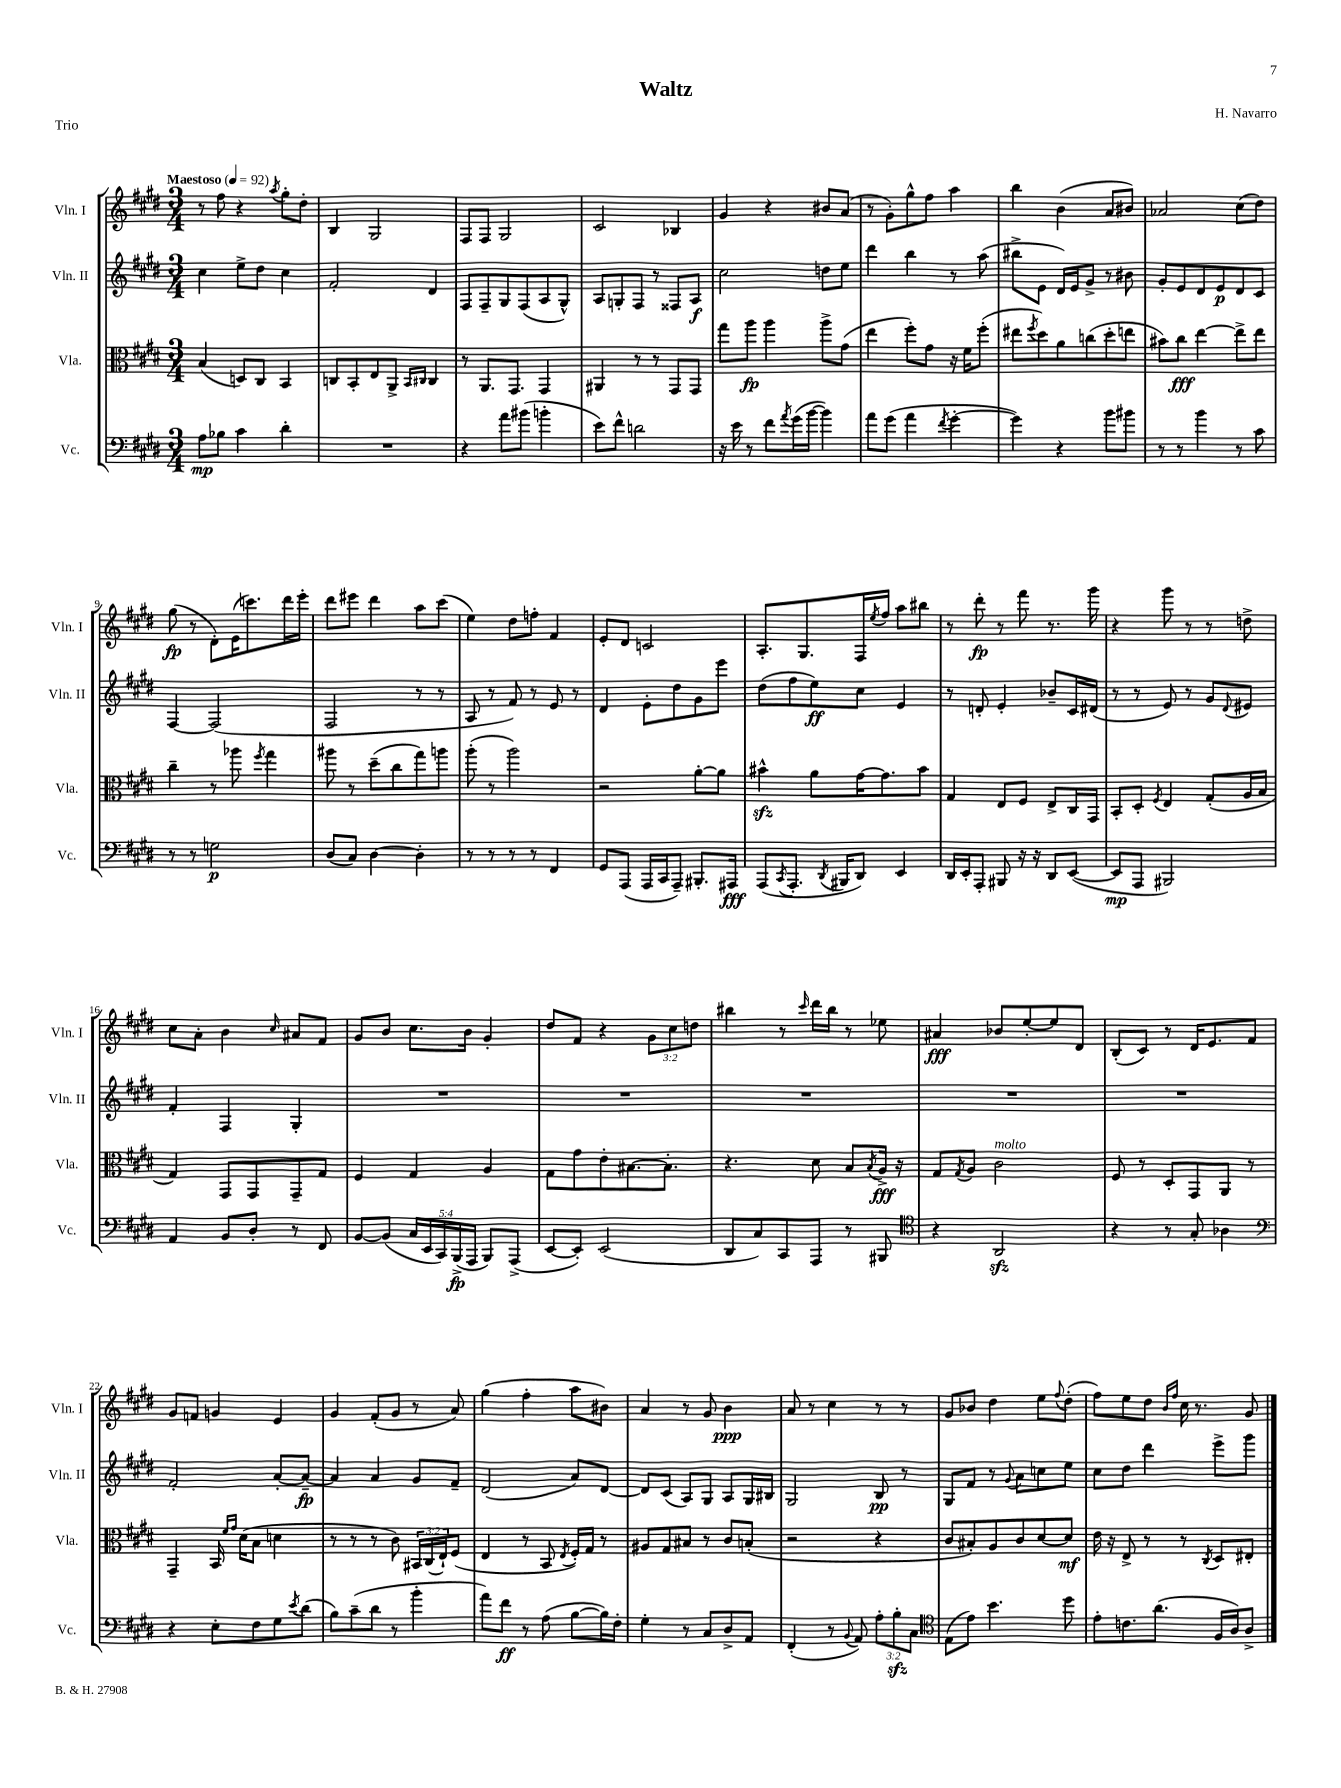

**kern	**dynam	**kern	**dynam	**kern	**dynam	**kern	**dynam
*part4	*part4	*part3	*part3	*part2	*part2	*part1	*part1
*staff4	*staff4	*staff3	*staff3	*staff2	*staff2	*staff1	*staff1
*I"Vc.	*	*I"Vla.	*	*I"Vln. II	*	*I"Vln. I	*
*I'Vc.	*	*I'Vla.	*	*I'Vln. II	*	*I'Vln. I	*
*clefF4	*	*clefC3	*	*clefG2	*	*clefG2	*
*k[f#c#g#d#]	*	*k[f#c#g#d#]	*	*k[f#c#g#d#]	*	*k[f#c#g#d#]	*
*M3/4	*	*M3/4	*	*M3/4	*	*M3/4	*
*MM92	*	*MM92	*	*MM92	*	*MM92	*
=1	=1	=1	=1	=1	=1	=1	=1
!	!	!	!	!	!	!LO:TX:a:B:t=Maestoso	!
8A\L	mp	(4B/	.	4cc#\	.	8r	.
8B-X\J	.	.	.	.	.	8ff#\	.
4c#\	.	8Dn/L)	.	8ee^\L	.	4r	.
.	.	8C#/J	.	8dd#\J	.	.	.
.	.	.	.	.	.	8qaa/	.
4d#'\	.	4BB/	.	4cc#\	.	8gg#'\L	.
.	.	.	.	.	.	8dd#'\J	.
=2	=2	=2	=2	=2	=2	=2	=2
2.r	.	8Cn/L	.	2f#'/	.	4B/	.
.	.	8BB'/	.	.	.	.	.
.	.	8E/	.	.	.	2G#/	.
.	.	8AA^/J	.	.	.	.	.
.	.	16qqBB/LL	.	.	.	.	.
.	.	16qqC#X/JJ	.	.	.	.	.
.	.	4C#/	.	4d#/	.	.	.
=3	=3	=3	=3	=3	=3	=3	=3
4r	.	8r	.	8F#/L	.	8F#/L	.
.	.	8.AA/L	.	8F#~/	.	8F#/J	.
8a\L	.	.	.	8G#/	.	2G#/	.
.	.	8.GG#/J	.	.	.	.	.
(8b#X\J	.	.	.	(8F#/	.	.	.
4bn'\	.	4GG#/	.	8A/	.	.	.
.	.	.	.	8G#^^/J)	.	.	.
=4	=4	=4	=4	=4	=4	=4	=4
8e\L)	.	4AA#X/	.	8A/L	.	2c#/	.
8f#^^\J	.	.	.	8Gn'/	.	.	.
2dn\	.	8r	.	8F#/J	.	.	.
.	.	8r	.	8r	.	.	.
.	.	8GG#/L	.	8F##X/L	.	4B-X/	.
.	.	8GG#/J	.	8A/J	f	.	.
=5	=5	=5	=5	=5	=5	=5	=5
16r	.	8gg#\L	.	2cc#\	.	4g#/	.
16e\	.	.	.	.	.	.	.
8r	.	8aa\J	fp	.	.	.	.
8f#\L	.	4aa\	.	.	.	4r	.
8qa/	.	.	.	.	.	.	.
(16g#\L	.	.	.	.	.	.	.
[16b\JJ	.	.	.	.	.	.	.
4b\])	.	8aa^\L	.	8ddn\L	.	8b#X/L	.
.	.	(8g#\J	.	8ee\J	.	(8a/J	.
=6	=6	=6	=6	=6	=6	=6	=6
8a\L	.	4ee\	.	4ddd#\	.	8r	.
(8g#\J	.	.	.	.	.	8g#'\L)	.
4a\	.	8ff#'\L)	.	4bb\	.	8gg#^^\	.
.	.	8g#\J	.	.	.	8ff#\J	.
8qf#/	.	.	.	.	.	.	.
[4g#'\	.	16r	.	8r	.	4aa\	.
.	.	16f#\KL	.	.	.	.	.
.	.	(8ff#'\J	.	(8aa\	.	.	.
=7	=7	=7	=7	=7	=7	=7	=7
4g#\])	.	8ee#X\L	.	8bb#X^\L	.	4bb\	.
.	.	8qff#/	.	.	.	.	.
.	.	8dd#\)	.	8e\J	.	.	.
4r	.	8a\	.	16d#/LL)	.	(4b\	.
.	.	.	.	16e/J	.	.	.
.	.	(8ccn\	.	8g#^/J	.	.	.
8b\L	.	8dd#'\	.	8r	.	8a/L	.
8b#X\J	.	8een\J	.	8b#X\	.	8b#X/J)	.
=8	=8	=8	=8	=8	=8	=8	=8
8r	.	8b#X\L)	.	8g#'/L	.	2a-X/	.
8r	.	8cc#\J	fff	8e/	.	.	.
4b\	.	[4ee\	.	8d#/	.	.	.
.	.	.	.	8e/	p	.	.
8r	.	8ee^\L]	.	8d#/	.	(8cc#\L	.
8c#\	.	8ee\J	.	8c#/J	.	8dd#\J)	.
!!LO:LB:g=z
=9	=9	=9	=9	=9	=9	=9	=9
8r	.	4cc#~\	.	[4F#/	.	(8gg#\	fp
8r	.	.	.	.	.	8r	.
2Gn\	p	8r	.	(2F#/]	.	8d#'\L)	.
.	.	8aa-X\	.	.	.	(16e\K	.
.	.	.	.	.	.	8.cccn\)	.
.	.	8qff#/	.	.	.	.	.
.	.	4gg#\	.	.	.	.	.
.	.	.	.	.	.	16ddd#\L	.
.	.	.	.	.	.	16eee'\JJ	.
=10	=10	=10	=10	=10	=10	=10	=10
(8D#/L	.	8aa#X\	.	2F#/	.	8ddd#\L	.
8C#/J)	.	8r	.	.	.	8eee#X\J	.
[4D#\	.	(8dd#~\L	.	.	.	4ddd#\	.
.	.	8cc#\	.	.	.	.	.
4D#'\]	.	8gg#\)	.	8r	.	8aa\L	.
.	.	8aan\J	.	8r	.	(8ccc#\J	.
=11	=11	=11	=11	=11	=11	=11	=11
8r	.	(8aa'\	.	8A/	.	4ee\)	.
8r	.	8r	.	8r	.	.	.
8r	.	2aa\)	.	8f#/)	.	8dd#\L	.
8r	.	.	.	8r	.	8ffn'\J	.
4FF#/	.	.	.	8e/	.	4f#/	.
.	.	.	.	8r	.	.	.
=12	=12	=12	=12	=12	=12	=12	=12
8GG#/L	.	2r	.	4d#/	.	8e'/L	.
(8AAA/J	.	.	.	.	.	8d#/J	.
16AAA/LL	.	.	.	8e'\L	.	2cn/	.
16CC#/J	.	.	.	.	.	.	.
8AAA~/J)	.	.	.	8dd#\	.	.	.
8.BBB#X'/L	.	[8a'\L	.	8g#\	.	.	.
.	.	8a\J]	.	8eee\J	.	.	.
16AAA#X/Jk	fff	.	.	.	.	.	.
=13	=13	=13	=13	=13	=13	=13	=13
(8AAA/L	.	4b#Xzz^^\	.	(8dd#\L	.	8.A'/L	.
8qCC#/	.	.	.	.	.	.	.
8.AAA'/J	.	.	.	8ff#\	.	.	.
.	.	.	.	.	.	8.G#/	.
.	.	8a\L	.	8ee\)	ff	.	.
8qDD#/	.	.	.	.	.	.	.
16BBB#X/KL	.	.	.	.	.	.	.
8DD#/J)	.	[16g#\K	.	8cc#\J	.	16F#/L	.
.	.	.	.	.	.	8qee/	.
.	.	8.g#\]	.	.	.	16ff#/JJ	.
4EE/	.	.	.	4e/	.	8aa\L	.
.	.	8b#\J	.	.	.	8bb#X\J	.
=14	=14	=14	=14	=14	=14	=14	=14
16DD#/LL	.	4G#/	.	8r	.	8r	.
16EE'/J	.	.	.	.	.	.	.
8AAA'/J	.	.	.	8dn'/	.	8ddd#'\	fp
8BBB#X/	.	8E/L	.	4e'/	.	8r	.
16r	.	8F#/J	.	.	.	8fff#\	.
16r	.	.	.	.	.	.	.
8DD#/L	.	8E^/L	.	8b-X~/L	.	8.r	.
([8EE/J	.	16C#/L	.	16c#/L	.	.	.
.	.	16GG#/JJ	.	(16d#X/JJ	.	16ggg#\	.
=15	=15	=15	=15	=15	=15	=15	=15
8EE/L]	mp	8BB'/L	.	8r	.	4r	.
8AAA/J	.	8D#'/J	.	8r	.	.	.
.	.	8qF#/	.	.	.	.	.
2BBB#X/)	.	4E/	.	8e/)	.	8ggg#\	.
.	.	.	.	8r	.	8r	.
.	.	(8G#'/L	.	8g#/L	.	8r	.
.	.	.	.	8qqd#/	.	.	.
.	.	16A/L	.	8e#X/J	.	8ddn^\	.
.	.	16B/JJ	.	.	.	.	.
!!LO:LB:g=z
=16	=16	=16	=16	=16	=16	=16	=16
4AA/	.	4G#/)	.	4f#'/	.	8cc#\L	.
.	.	.	.	.	.	8a'\J	.
8BB/L	.	8GG#/L	.	4F#/	.	4b\	.
8D#'/J	.	8GG#/	.	.	.	.	.
.	.	.	.	.	.	16qqcc#/	.
8r	.	8GG#~/	.	4G#'/	.	8a#X/L	.
8FF#/	.	8G#/J	.	.	.	8f#/J	.
=17	=17	=17	=17	=17	=17	=17	=17
[8BB/L	.	4F#/	.	2.r	.	8g#/L	.
(8BB/J]	.	.	.	.	.	8b/J	.
20C#/LL	.	4G#/	.	.	.	8.cc#\L	.
20EE/	.	.	.	.	.	.	.
20CC#/)	.	.	.	.	.	.	.
(20BBB^/	fp	.	.	.	.	.	.
.	.	.	.	.	.	16b\Jk	.
20AAA/JJ	.	.	.	.	.	.	.
8BBB/L)	.	4A/	.	.	.	4g#'/	.
(8AAA^/J	.	.	.	.	.	.	.
=18	=18	=18	=18	=18	=18	=18	=18
[8EE/L	.	8G#\L	.	2.r	.	8dd#/L	.
8EE'/J])	.	8g#\	.	.	.	8f#/J	.
(2EE/	.	8e'\	.	.	.	4r	.
.	.	[8.B#X\	.	.	.	.	.
.	.	.	.	.	.	12g#\L	.
.	.	8.B#'\J]	.	.	.	.	.
.	.	.	.	.	.	12cc#\	.
.	.	.	.	.	.	12ddn\J	.
=19	=19	=19	=19	=19	=19	=19	=19
8DD#/L	.	4.r	.	2.r	.	4bb#X\	.
8C#/)	.	.	.	.	.	.	.
8CC#/	.	.	.	.	.	8r	.
.	.	.	.	.	.	16qqccc#/	.
8AAA/J	.	8d#\	.	.	.	16ddd#\LL	.
.	.	.	.	.	.	16bb#\JJ	.
8r	.	8B/L	.	.	.	8r	.
.	.	8qB/	.	.	.	.	.
8BBB#X/	.	16A^/Jk	fff	.	.	8ee-X\	.
.	.	16r	.	.	.	.	.
=20	=20	=20	=20	=20	=20	=20	=20
*clefC4	*	*	*	*	*	*	*
4r	.	8G#/L	.	2.r	.	4a#X/	fff
.	.	8qG#/	.	.	.	.	.
.	.	8A/J	.	.	.	.	.
!	!	!LO:TX:a:i:t=molto	!	!	!	!	!
2AAzz/	.	2c#\	.	.	.	8b-X/L	.
.	.	.	.	.	.	[8ee'/	.
.	.	.	.	.	.	8ee/]	.
.	.	.	.	.	.	8d#/J	.
=21	=21	=21	=21	=21	=21	=21	=21
4r	.	8F#/	.	2.r	.	(8B'/L	.
.	.	8r	.	.	.	8c#/J)	.
8r	.	8D#'/L	.	.	.	8r	.
8G#'/	.	8GG#/	.	.	.	16d#/KL	.
.	.	.	.	.	.	8.e/	.
4A-X\	.	8AA/J	.	.	.	.	.
.	.	8r	.	.	.	8f#/J	.
!!LO:LB:g=z
=22	=22	=22	=22	=22	=22	=22	=22
*clefF4	*	*	*	*	*	*	*
4r	.	4GG#~/	.	2f#'/	.	8g#/L	.
.	.	.	.	.	.	8fn/J	.
8E'\L	.	16BB/	.	.	.	4gn/	.
.	.	16qqf#/LL	.	.	.	.	.
.	.	16qqg#/JJ	.	.	.	.	.
.	.	(16d#\KL	.	.	.	.	.
8F#\	.	8B\J	.	.	.	.	.
8G#\	.	4dn\	.	[8a'/L	.	4e/	.
8qe/	.	.	.	.	.	.	.
(8d#\J	.	.	.	8a~/J_	fp	.	.
=23	=23	=23	=23	=23	=23	=23	=23
8B\L)	.	8r	.	4a/]	.	4g#/	.
(8c#~\	.	8r	.	.	.	.	.
8d#\J	.	8r	.	4a/	.	(8f#'/L	.
8r	.	8c#\)	.	.	.	8g#/J	.
4b'\	.	24BB#X/LL	.	8g#/L	.	8r	.
.	.	(24C#/	.	.	.	.	.
.	.	24E`/J)	.	.	.	.	.
.	.	(8F#/J	.	8f#~/J	.	8a/)	.
=24	=24	=24	=24	=24	=24	=24	=24
8a\L)	.	4E/	.	(2d#/	.	(4gg#\	.
8f#\J	ff	.	.	.	.	.	.
8r	.	8r	.	.	.	4ff#'\	.
(8A\	.	8BB/	.	.	.	.	.
.	.	8qE/	.	.	.	.	.
[8B\L	.	16F#'/LL)	.	8a/L)	.	8aa\L	.
.	.	16G#/JJ	.	.	.	.	.
16B\L])	.	8r	.	[8d#/J	.	8b#X\J)	.
16F#'\JJ	.	.	.	.	.	.	.
=25	=25	=25	=25	=25	=25	=25	=25
4G#'\	.	8A#X/L	.	8d#/L]	.	4a/	.
.	.	8G#/	.	(8c#/J	.	.	.
8r	.	8B#X/J	.	8A/L)	.	8r	.
8C#/L	.	8r	.	8G#/J	.	8g#/	.
8D#^/	.	8c#/L	.	8A/L	.	4b\	ppp
8AA/J	.	(8Bn'/J	.	16G#/L	.	.	.
.	.	.	.	16B#X/JJ	.	.	.
=26	=26	=26	=26	=26	=26	=26	=26
(4FF#'/	.	2r	.	2G#/	.	8a/	.
.	.	.	.	.	.	8r	.
8r	.	.	.	.	.	4cc#\	.
8qqBB/	.	.	.	.	.	.	.
8AA/)	.	.	.	.	.	.	.
12A'\L	.	4r	.	8B/	pp	8r	.
12Bzz'\	.	.	.	.	.	.	.
.	.	.	.	8r	.	8r	.
12C#\J	.	.	.	.	.	.	.
=27	=27	=27	=27	=27	=27	=27	=27
*clefC4	*	*	*	*	*	*	*
(8E\L	.	8c#/L	.	8G#/L	.	8g#/L	.
8e\J)	.	8B#X'/)	.	8f#/J	.	8b-X/J	.
4.b\	.	8A/	.	8r	.	4dd#\	.
.	.	.	.	8qqg#/	.	.	.
.	.	8c#/	.	8a\L	.	.	.
.	.	[8d#/	.	8ccn\	.	8ee\L	.
.	.	.	.	.	.	8qqff#/	.
8dd#\	.	8d#/J]	mf	8ee\J	.	(8dd#'\J	.
=28	=28	=28	=28	=28	=28	=28	=28
8e'\L	.	16e\	.	8cc#\L	.	8ff#\L)	.
.	.	16r	.	.	.	.	.
8.cn\	.	8E^/	.	8dd#\J	.	8ee\	.
.	.	8r	.	4ddd#\	.	8dd#\J	.
(8.a\J	.	.	.	.	.	.	.
.	.	.	.	.	.	16qqb/LL	.
.	.	.	.	.	.	16qqff#/JJ	.
.	.	8r	.	.	.	16cc#\	.
.	.	.	.	.	.	8.r	.
.	.	8qC#/	.	.	.	.	.
16F#/LL	.	8D#/L	.	8eee^\L	.	.	.
16A/J)	.	.	.	.	.	.	.
8A^/J	.	8E#X'/J	.	8ggg#\J	.	8g#/	.
==	==	==	==	==	==	==	==
*-	*-	*-	*-	*-	*-	*-	*-
